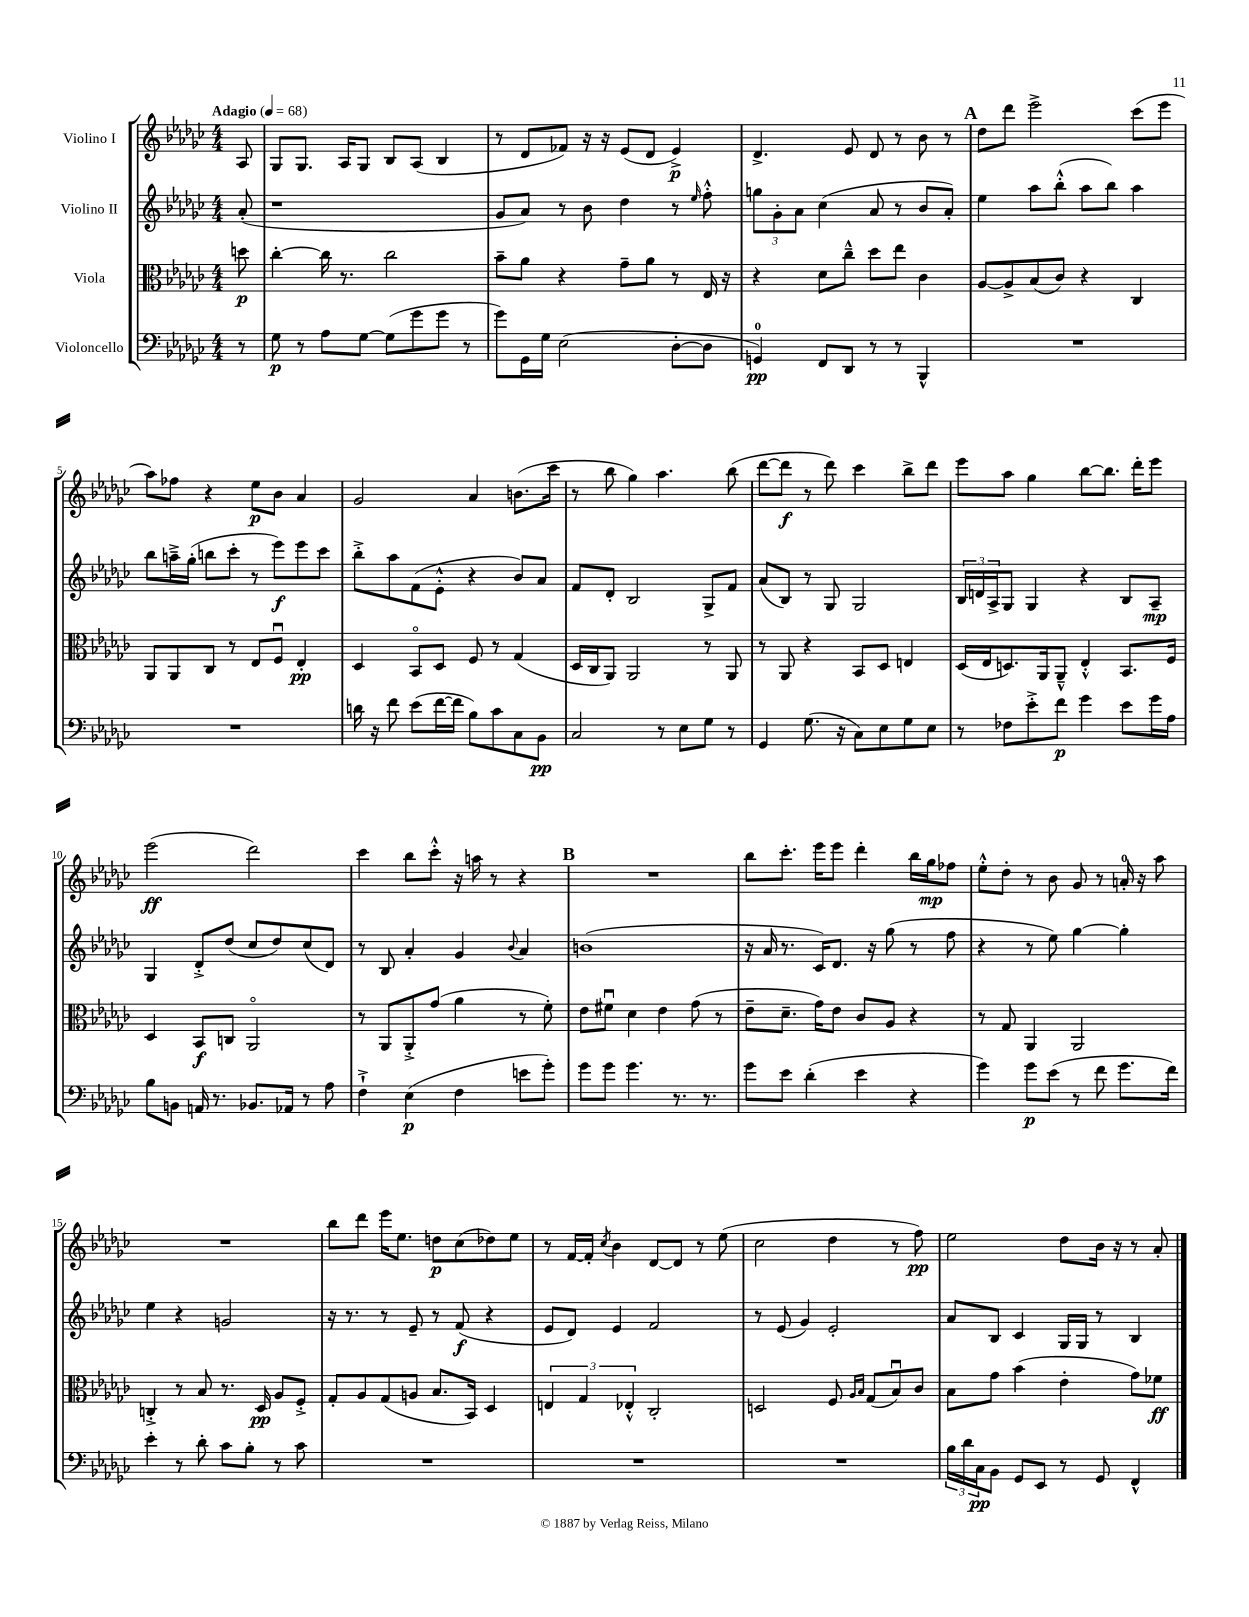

**kern	**kern	**kern	**kern
*staff4	*staff3	*staff2	*staff1
*clefF4	*clefC3	*clefG2	*clefG2
*k[b-e-a-d-g-c-]	*k[b-e-a-d-g-c-]	*k[b-e-a-d-g-c-]	*k[b-e-a-d-g-c-]
*M4/4	*M4/4	*M4/4	*M4/4
*MM68	*MM68	*MM68	*MM68
8r	8dd\	(8a-'/	8A-/
=	=	=	=
8G-\	[4cc-'\	1r	8G-/L
8r	.	.	8.G-/J
8A-\L	16cc-\]	.	.
.	8.r	.	16A-/LK
[8G-\J	.	.	8G-/J
(8G-\]L	2cc-\	.	8B-/L
8g-\	.	.	(8A-/J
8g-\J	.	.	4B-/
8r	.	.	.
=	=	=	=
8g-\L)	8b-~\L	8g-/L	8r
16GG-\L	8a-\J	8a-/J)	8d-/L
16G-\JJ	.	.	.
(2E-\	4r	8r	8f-/J)
.	.	8b-\	16r
.	.	.	16r
.	8g-~\L	4dd-\	(8e-/L
.	8a-\J	.	8d-/J
[8D-'\L	8r	8r	4e-^/)
.	.	16qqee-/	.
8D-\]J	16E-/	8ff'^^\	.
.	16r	.	.
=	=	=	=
4GG/)	4r	12gg\L	4.d-^/
.	.	12g-'\	.
.	.	12a-\J	.
8FF/L	8d-\L	(4cc-\	.
8DD-/J	8cc-~^^\J	.	8e-/
8r	8dd-\L	8a-/	8d-/
8r	8ee-\J	8r	8r
4BBB-^^/	4c-\	8b-/L	8b-\
.	.	8a-'/J)	8r
=	=	=	=
1r	[8A-/L	4ee-\	8dd-\L
.	8A-^/]	.	8ddd-\J
.	(8B-/	8aa-\L	2eee-^\
.	8c-/J)	(8bb-'^^\J	.
.	4r	8aa-\L	.
.	.	8bb-\J)	.
.	4C-/	4aa-\	(8ccc-\L
.	.	.	8eee-\J
=	=	=	=
1r	8AA-/L	8bb-\L	8aa-\L)
.	8AA-/	16aa~^\L	8ff-\J
.	.	(16gg-'\JJ	.
.	8C-/J	8bb\L	4r
.	8r	8ccc-'\J	.
.	8E-/L	8r	8ee-\L
.	8Fu/J	8eee-\L)	8b-\J
.	4E-'/	8eee-\	4a-/
.	.	8ccc-\J	.
=	=	=	=
16d\	4D-/	8bb-'^\L	2g-/
16r	.	.	.
8f\	.	8aa-\	.
(8e-\L	8BB-o/L	(8f\	.
[16f\L	8D-/J	8e-'^^\J	.
16f\]JJ	.	.	.
8B-\L)	8F/	4r	4a-/
8c-\	8r	.	.
8C-\	(4G-/	8b-/L)	(8.b\L
8BB-\J	.	8a-/J	.
.	.	.	16ccc-\Jk
=	=	=	=
2C-/	16D-/LL	8f/L	8r
.	16C-/J	.	.
.	8AA-/J)	8d-'/J	8bb-\
.	2AA-/	2B-/	4gg-\)
8r	.	.	4.aa-\
8E-\L	.	.	.
8G-\J	8r	8G-^/L	.
8r	8AA-/	8f/J	(8bb-\
=	=	=	=
4GG-/	8r	(8a-/L	[8ddd-\L
.	8AA-/	8B-/J)	8ddd-\]J
(8.G-\	4r	8r	8r
.	.	8G-/	8ddd-\)
16r	.	.	.
8C-\L)	8BB-/L	2G-/	4ccc-\
8E-\	8D-/J	.	.
8G-\	4E/	.	8bb-^\L
8E-\J	.	.	8ddd-\J
=	=	=	=
8r	(16D-/LL	24B-/LL	8eee-\L
.	.	24d/	.
.	16E-/J	.	.
.	.	24A-^/J	.
8F-\L	8.D/)	8G-/J	8aa-\J
8e-'^\	.	4G-/	4gg-\
.	16AA-/k	.	.
8f\J	8AA-~^^/J	.	.
4g-\	4E-'^^/	4r	[8bb-\L
.	.	.	8.bb-\]J
8e-\L	8.BB-/L	8B-/L	.
.	.	.	16ddd-'\LK
16g-\L	.	8A-~/J	8eee-\J
16A-\JJ	16F/Jk	.	.
=	=	=	=
8B-\L	4D-/	4G-/	(2eee-\
8BB\J	.	.	.
16AA/	8BB-/L	8d-'^/L	.
8.r	.	.	.
.	8C/J	(8dd-/J	.
8.BB-/L	2AA-o/	8cc-/L	2ddd-\)
.	.	8dd-/)	.
16AA-/Jk	.	.	.
8r	.	(8cc-/	.
8A-\	.	8d-/J)	.
=	=	=	=
4F`^\	8r	8r	4ccc-\
.	8AA-/L	8B-/	.
(4E-\	8AA-'^/	4a-'/	8bb-\L
.	(8g-/J	.	8ccc-'^^\J
4F\	4a-\	4g-/	16r
.	.	.	16aa\
.	.	.	8r
.	.	8qqb-/	.
8e\L	8r	4a-/	4r
8g-'\J)	8f'\)	.	.
=	=	=	=
8g-\L	8e-\L	(1b	1r
8g-\J	8f#u\J	.	.
4.g-\	4d-\	.	.
.	4e-\	.	.
8.r	.	.	.
.	(8g-\	.	.
8.r	.	.	.
.	8r	.	.
=	=	=	=
8g-\L	8e-~\L	16r	8bb-\L
.	.	16a-/	.
8e-\J	8.d-~\J	8.r	8.ccc-'\J
(4d-'\	.	.	.
.	16g-\LK)	16c-/LK)	16eee-\LK
.	8e-\J	8.d-/J	8eee-\J
4e-\	8c-/L	.	4ddd-'\
.	.	16r	.
.	8A-/J	(8gg-\	.
4r	4r	8r	16bb-\LL
.	.	.	16gg-\J
.	.	8ff\	8ff-\J
=	=	=	=
4g-\)	8r	4r	8ee-'^^\L
.	8G-/	.	8dd-'\J
8g-\L	4AA-/	8r	8r
(8e-\J	.	8ee-\)	8b-\
8r	2AA-/	[4gg-\	8g-/
8f\	.	.	8r
8.g-\L	.	4gg-'\]	16a'/
.	.	.	16r
.	.	.	8aa-\
16f\Jk)	.	.	.
=	=	=	=
4e-'\	4C'^/	4ee-\	1r
8r	8r	4r	.
8d-'\	8B-/	.	.
8c-\L	8.r	2g/	.
8B-'\J	.	.	.
.	16D-/	.	.
8r	8A-/L	.	.
8c-\	8F'^/J	.	.
=	=	=	=
1r	8G-'/L	16r	8bb-\L
.	.	8.r	.
.	8A-/	.	8ddd-\J
.	(8G-/	8r	16eee-\LK
.	.	.	8.ee-\J
.	8A/J	8e-~/	.
.	8.B-/L	8r	8dd\L
.	.	(8f/	(8cc-\
.	16BB-/Jk)	.	.
.	4D-/	4r	8dd-\)
.	.	.	8ee-\J
=	=	=	=
1r	6E/	8e-/L	8r
.	.	8d-/J)	[16f/LL
.	6G-/	.	.
.	.	.	16f'/]JJ
.	.	.	8qcc-/
.	.	4e-/	4b-\
.	6E-'^^/	.	.
.	2C-'/	2f/	[8d-/L
.	.	.	8d-/]J
.	.	.	8r
.	.	.	(8ee-\
=	=	=	=
1r	2D/	8r	2cc-\
.	.	(8e-/	.
.	.	4g-/)	.
.	8F/	2e-'/	4dd-\
.	16qqA-/LL	.	.
.	16qqB-/JJ	.	.
.	(8G-/L	.	.
.	8B-u/)	.	8r
.	8c-/J	.	8ff\)
=	=	=	=
24B-\LL	8B-\L	8a-/L	2ee-\
24d-\	.	.	.
24C-\J	.	.	.
8BB-\J	8g-\J	8B-/J	.
8GG-/L	(4b-\	4c-/	.
8EE-/J	.	.	.
8r	4e-'\	16G-/LL	8dd-\L
.	.	16G-/JJ	.
8GG-/	.	8r	16b-\Jk
.	.	.	16r
4FF^^/	8g-\L)	4B-/	8r
.	8f-\J	.	8a-'/
==	==	==	==
*-	*-	*-	*-
